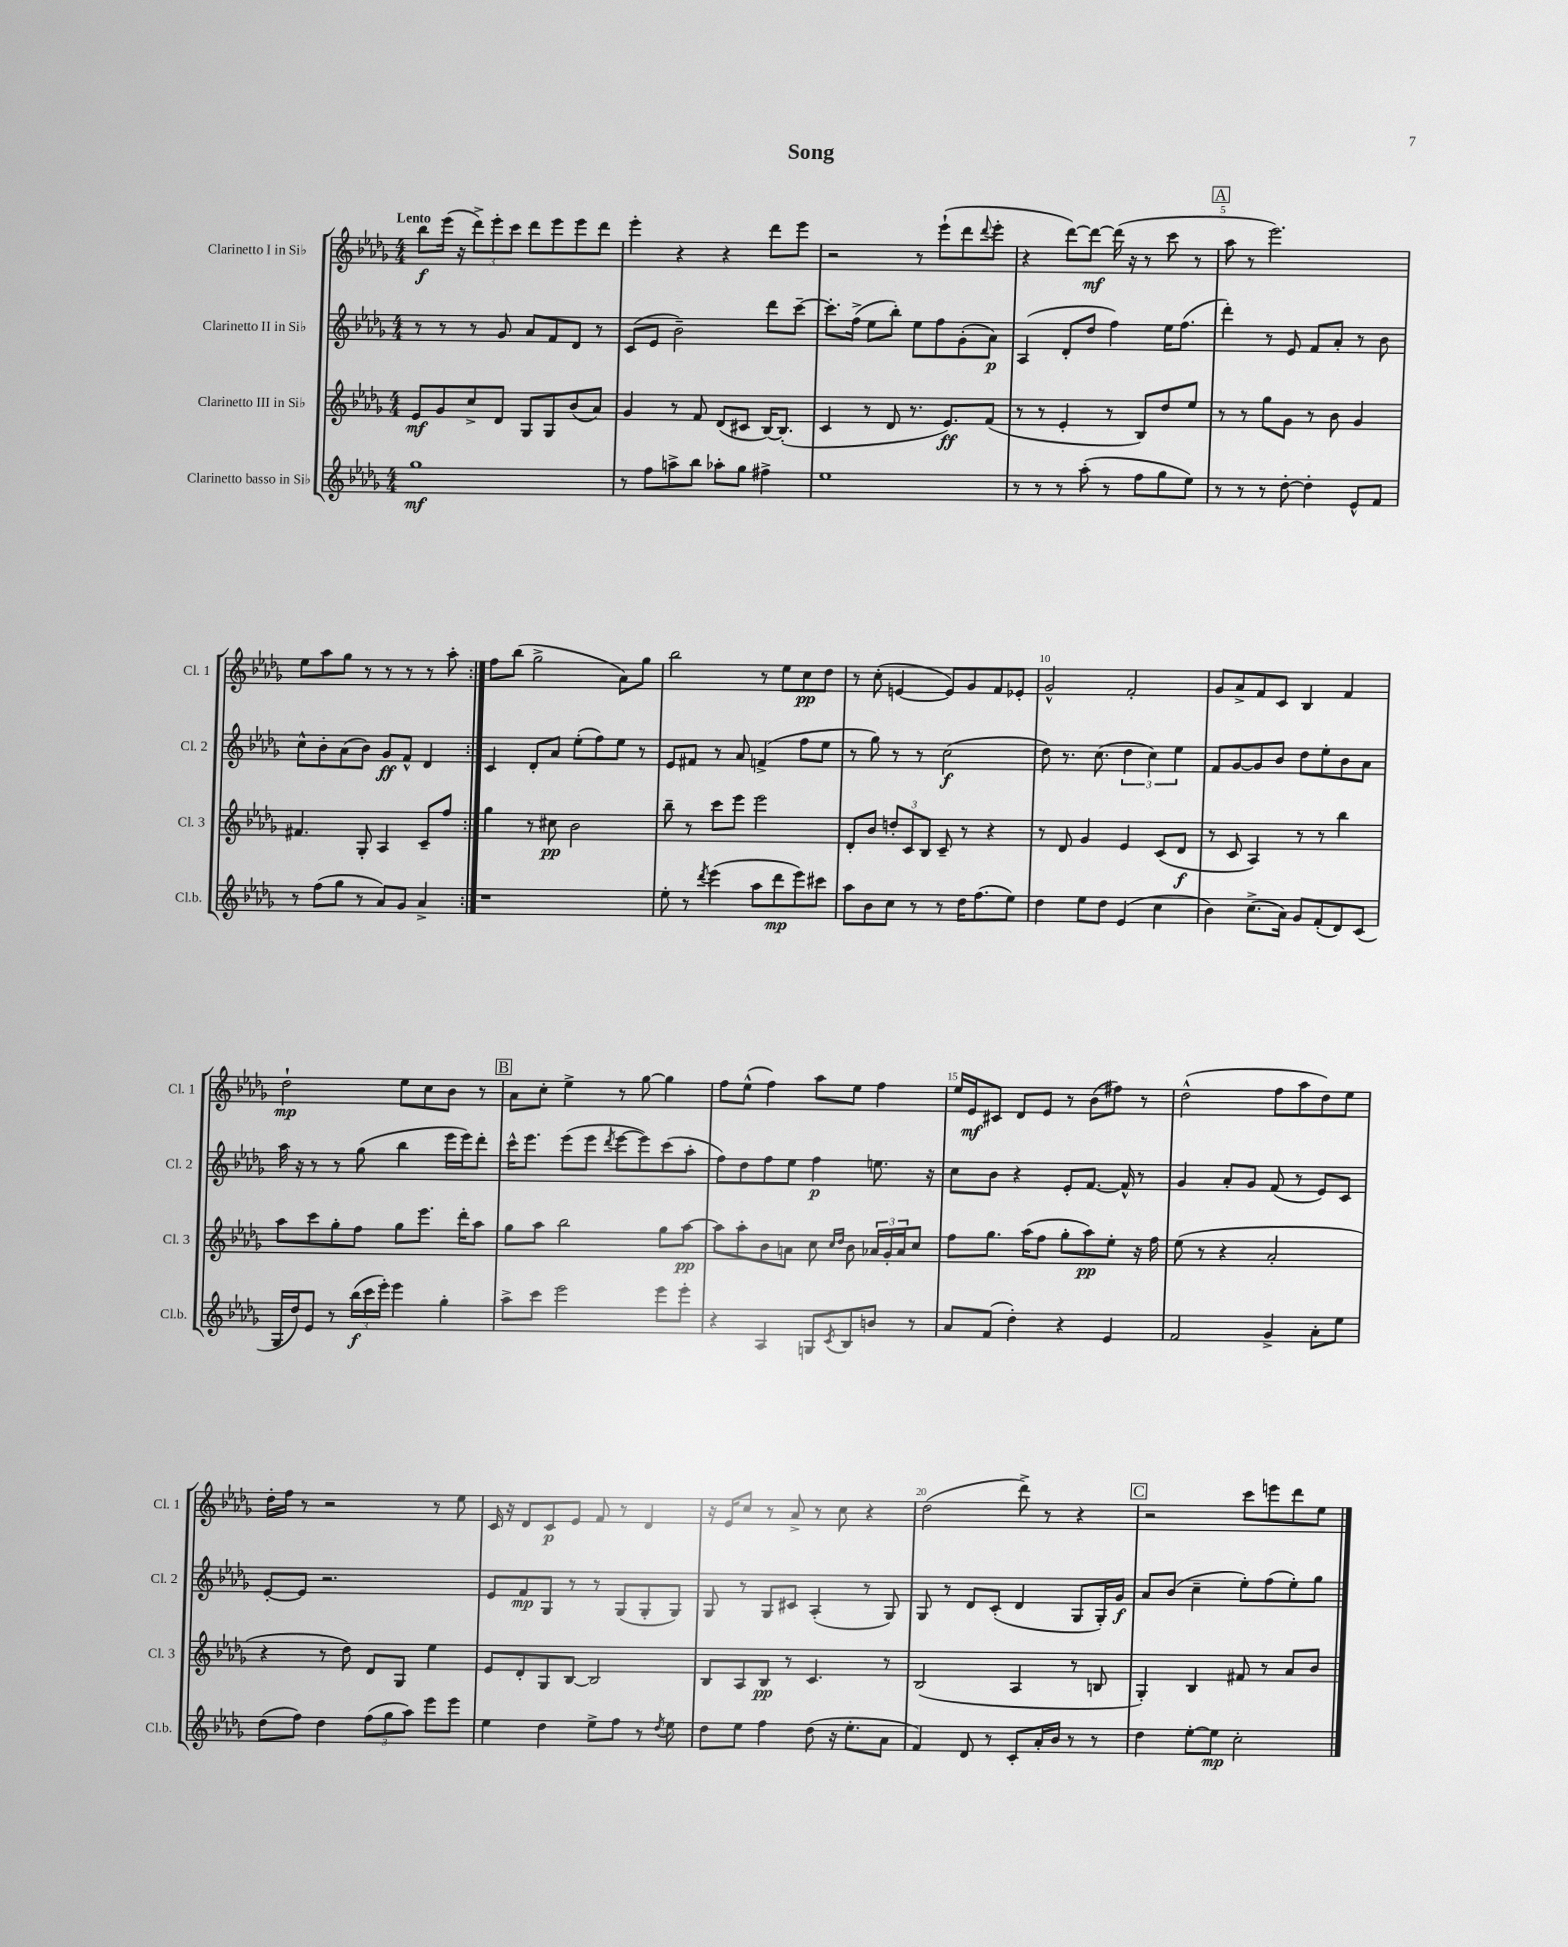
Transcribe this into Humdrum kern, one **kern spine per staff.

**kern	**dynam	**kern	**dynam	**kern	**dynam	**kern	**dynam
*part4	*part4	*part3	*part3	*part2	*part2	*part1	*part1
*staff4	*staff4	*staff3	*staff3	*staff2	*staff2	*staff1	*staff1
*I"Clarinetto basso in Si♭	*	*I"Clarinetto III in Si♭	*	*I"Clarinetto II in Si♭	*	*I"Clarinetto I in Si♭	*
*I'Cl.b.	*	*I'Cl. 3	*	*I'Cl. 2	*	*I'Cl. 1	*
*clefG2	*	*clefG2	*	*clefG2	*	*clefG2	*
*k[b-e-a-d-g-]	*	*k[b-e-a-d-g-]	*	*k[b-e-a-d-g-]	*	*k[b-e-a-d-g-]	*
*M4/4	*	*M4/4	*	*M4/4	*	*M4/4	*
=1	=1	=1	=1	=1	=1	=1	=1
!	!	!	!	!	!	!LO:TX:a:B:t=Lento	!
1gg-	mf	8e-/L	mf	8r	.	8bb-\L	f
.	.	8g-/	.	8r	.	(16eee-\Jk	.
.	.	.	.	.	.	16r	.
.	.	8cc^/	.	8r	.	12ddd-^\L)	.
.	.	.	.	.	.	12eee-'\	.
.	.	8d-/J	.	8g-/	.	.	.
.	.	.	.	.	.	12ccc\J	.
.	.	8G-/L	.	8a-/L	.	8ddd-\L	.
.	.	8G-/	.	8f/	.	8eee-\	.
.	.	(8b-/	.	8d-/J	.	8eee-\	.
.	.	8a-/J)	.	8r	.	8ddd-\J	.
=2	=2	=2	=2	=2	=2	=2	=2
8r	.	4g-/	.	(8c/L	.	4eee-'\	.
8ff\L	.	.	.	8e-/J	.	.	.
8aan^\	.	8r	.	2b-~\)	.	4r	.
8bb-\J	.	8f/	.	.	.	.	.
8aa-X'\L	.	(8d-/L	.	.	.	4r	.
8gg-\J	.	8c#X/J	.	.	.	.	.
4ff#X^\	.	[16B-/KL)	.	8ddd-\L	.	8ddd-\L	.
.	.	(8.B-'/J]	.	.	.	.	.
.	.	.	.	[8ccc~\J	.	8eee-\J	.
=3	=3	=3	=3	=3	=3	=3	=3
1ee-	.	4c/	.	8.ccc'\L]	.	2r	.
.	.	.	.	(16ff^\Jk	.	.	.
.	.	8r	.	8ee-\L	.	.	.
.	.	8d-/	.	8bb-'\J)	.	.	.
.	.	8.r	.	8ee-\L	.	8r	.
.	.	.	.	8ff\	.	(8eee-`\L	.
.	.	8.e-/L)	ff	.	.	.	.
.	.	.	.	(8g-'\	.	8ddd-\	.
.	.	.	.	.	.	8qqddd-/	.
.	.	(8f/J	.	8a-\J)	p	8eee-'\J	.
=4	=4	=4	=4	=4	=4	=4	=4
8r	.	8r	.	(4A-/	.	4r	.
8r	.	8r	.	.	.	.	.
8r	.	4e-'/	.	8d-'/L	.	[8ddd-\L)	.
(8aa-'\	.	.	.	8dd-/J	.	8ddd-\J_	mf
8r	.	8r	.	4ff\)	.	(16ddd-\]	.
.	.	.	.	.	.	16r	.
8ff\L	.	8B-/L)	.	.	.	8r	.
8gg-\	.	8dd-/	.	16ee-\KL	.	8ccc\	.
.	.	.	.	(8.ff\J	.	.	.
8ee-\J)	.	8ee-/J	.	.	.	8r	.
!!LO:REH:place=s1:t=A
=5	=5	=5	=5	=5	=5	=5	=5
8r	.	8r	.	4ddd-'\)	.	8aa-\	.
8r	.	8r	.	.	.	8r	.
8r	.	8gg-\L	.	8r	.	2.eee-\)	.
[8dd-'\	.	8g-\J	.	8e-/	.	.	.
4dd-'\]	.	8r	.	8f/L	.	.	.
.	.	8b-\	.	8a-'/J	.	.	.
8e-^^/L	.	4g-/	.	8r	.	.	.
8f/J	.	.	.	8b-\	.	.	.
!!LO:LB:g=z
=6	=6	=6	=6	=6	=6	=6	=6
8r	.	4.f#X/	.	8cc^^\L	.	8ee-\L	.
(8ff\L	.	.	.	8b-'\	.	8aa-\	.
8gg-\J	.	.	.	(8a-\	.	8gg-\J	.
8r	.	8G-'/	.	8b-\J)	.	8r	.
8a-/L)	.	4A-/	.	8g-/L	ff	8r	.
8g-/J	.	.	.	8f^^/J	.	8r	.
4a-^/	.	8c~/L	.	4d-/	.	8r	.
.	.	8ff/J	.	.	.	8aa-'\	.
=7:|!	=7:|!	=7:|!	=7:|!	=7:|!	=7:|!	=7:|!	=7:|!
1r	.	4gg-\	.	4c/	.	8ff\L	.
.	.	.	.	.	.	(8bb-\J	.
.	.	8r	.	8d-'/L	.	2gg-^\	.
.	.	8cc#X\	pp	8a-/J	.	.	.
.	.	2b-\	.	(8ee-'\L	.	.	.
.	.	.	.	8ff\)	.	.	.
.	.	.	.	8ee-\J	.	8a-\L)	.
.	.	.	.	8r	.	8gg-\J	.
=8	=8	=8	=8	=8	=8	=8	=8
8ee-'\	.	8bb-~\	.	8e-/L	.	2bb-\	.
8r	.	8r	.	8f#X/J	.	.	.
8qddd-/	.	.	.	.	.	.	.
(4eee-\	.	8ccc\L	.	8r	.	.	.
.	.	8eee-\J	.	8a-/	.	.	.
8aa-\L	.	2eee-\	.	(4fn^/	.	8r	.
8ddd-\	mp	.	.	.	.	8ee-\L	.
8eee-\)	.	.	.	8ff\L	.	8cc\	pp
8ccc#X\J	.	.	.	8ee-\J	.	8dd-\J	.
=9	=9	=9	=9	=9	=9	=9	=9
8aa-\L	.	8d-'/L	.	8r	.	8r	.
8b-\	.	8b-/J	.	8gg-\)	.	(8cc'\	.
8cc\J	.	12ddn'/L	.	8r	.	[4en/	.
.	.	12c/	.	.	.	.	.
8r	.	.	.	8r	.	.	.
.	.	12B-/J	.	.	.	.	.
8r	.	8c~/	.	(2cc\	f	8e/L])	.
16dd-\KL	.	8r	.	.	.	8g-/	.
(8.ff\	.	.	.	.	.	.	.
.	.	4r	.	.	.	8f/	.
8ee-\J)	.	.	.	.	.	8e-X'/J	.
=10	=10	=10	=10	=10	=10	=10	=10
4dd-\	.	8r	.	8dd-\)	.	2g-^^/	.
.	.	8d-/	.	8.r	.	.	.
8ee-\L	.	4g-/	.	.	.	.	.
.	.	.	.	(8.cc\	.	.	.
8dd-\J	.	.	.	.	.	.	.
(4e-/	.	4e-/	.	6dd-\	.	2f'/	.
.	.	.	.	6cc\)	.	.	.
4cc\	.	(8c/L	.	.	.	.	.
.	.	.	.	6ee-\	.	.	.
.	.	8d-/J	f	.	.	.	.
=11	=11	=11	=11	=11	=11	=11	=11
4b-\)	.	8r	.	8f/L	.	8g-/L	.
.	.	8c/	.	[8g-/	.	8a-^/	.
(8.cc^\L	.	4A-/)	.	8g-/]	.	8f/	.
.	.	.	.	8b-/J	.	8c/J	.
16a-\Jk)	.	.	.	.	.	.	.
8g-/L	.	8r	.	8dd-\L	.	4B-/	.
(8f'/	.	8r	.	8ee-'\	.	.	.
8d-/)	.	4bb-\	.	8b-\	.	4f/	.
(8c/J	.	.	.	8a-\J	.	.	.
!!LO:LB:g=z
=12	=12	=12	=12	=12	=12	=12	=12
16G-/LL	.	8aa-\L	.	16aa-\	.	2dd-`\	mp
16dd-/J)	.	.	.	16r	.	.	.
8e-/J	.	8ccc\	.	8r	.	.	.
8r	.	8gg-'\	.	8r	.	.	.
(24bb-\LL	f	8ff\J	.	(8gg-\	.	.	.
24ccc\	.	.	.	.	.	.	.
24eee-'\JJ)	.	.	.	.	.	.	.
4eee-\	.	8gg-\L	.	4bb-\	.	8ee-\L	.
.	.	8.eee-\J	.	.	.	8cc\	.
4gg-'\	.	.	.	16eee-\LL	.	8b-\J	.
.	.	16ddd-'\KL	.	16eee-\J)	.	.	.
.	.	8aa-\J	.	8ddd-'\J	.	8r	.
!!LO:REH:place=s1:t=B
=13	=13	=13	=13	=13	=13	=13	=13
8aa-^\L	.	8gg-\L	.	16ccc^^\KL	.	8a-\L	.
.	.	.	.	8.eee-\J	.	.	.
8ccc\J	.	8aa-\J	.	.	.	8cc'\J	.
2eee-\	.	2bb-\	.	(8eee-\L	.	4ee-^\	.
.	.	.	.	8eee-\J	.	.	.
.	.	.	.	8qddd-/	.	.	.
.	.	.	.	[8eee-\L	.	8r	.
.	.	.	.	8eee-\])	.	[8gg-\	.
8eee-\L	.	8gg-\L	.	(8ccc\	.	4gg-\]	.
8eee-'\J	.	[8aa-\J	pp	8aa-'\J	.	.	.
=14	=14	=14	=14	=14	=14	=14	=14
4r	.	8aa-\L]	.	8ff\L)	.	8ff\L	.
.	.	8aa-'\	.	8dd-\	.	(8ee-^^\J	.
4A-/	.	8b-\	.	8ff\	.	4ff\)	.
.	.	8an\J	.	8ee-\J	.	.	.
8Gn/L	.	8cc\	.	4ff\	p	8aa-\L	.
.	.	16qqcc/LL	.	.	.	.	.
8qc/	.	16qqdd-/JJ	.	.	.	.	.
8B-/	.	8b-\	.	.	.	8ee-\J	.
8bn/J	.	24a-X/LL	.	8.een\	.	4ff\	.
.	.	24g-'/	.	.	.	.	.
.	.	24a-/J	.	.	.	.	.
8r	.	8cc/J	.	.	.	.	.
.	.	.	.	16r	.	.	.
=15	=15	=15	=15	=15	=15	=15	=15
8a-/L	.	8ff\L	.	8cc\L	.	16ee-/LL	.
.	.	.	.	.	.	16e-/J	mf
(8f/J	.	8.gg-\J	.	8b-\J	.	8c#X/J	.
4dd-'\)	.	.	.	4r	.	8d-/L	.
.	.	(16aa-\KL	.	.	.	.	.
.	.	8ff\J	.	.	.	8e-/J	.
4r	.	8gg-'\L	.	8e-'/L	.	8r	.
.	.	8aa-\)	pp	[8.f/J	.	(8b-\L	.
4e-/	.	8ee-'\J	.	.	.	8ff#X\J)	.
.	.	.	.	16f^^/]	.	.	.
.	.	16r	.	8r	.	8r	.
.	.	16ff\	.	.	.	.	.
=16	=16	=16	=16	=16	=16	=16	=16
2f/	.	(8ee-\	.	4g-/	.	(2dd-^^\	.
.	.	8r	.	.	.	.	.
.	.	4r	.	8a-'/L	.	.	.
.	.	.	.	8g-/J	.	.	.
4g-^/	.	2a-'/	.	(8f/	.	8ff\L	.
.	.	.	.	8r	.	8aa-\	.
8a-'\L	.	.	.	8e-/L)	.	8dd-\)	.
8ee-\J	.	.	.	8c/J	.	8ee-\J	.
!!LO:LB:g=z
=17	=17	=17	=17	=17	=17	=17	=17
(8dd-\L	.	4r	.	[8e-'/L	.	16dd-'\LL	.
.	.	.	.	.	.	16ff\JJ	.
8ff\J)	.	.	.	8e-/J]	.	8r	.
4dd-\	.	8r	.	2.r	.	2r	.
.	.	8dd-\)	.	.	.	.	.
(12ff\L	.	8d-/L	.	.	.	.	.
12gg-\	.	.	.	.	.	.	.
.	.	8G-/J	.	.	.	.	.
12aa-\J)	.	.	.	.	.	.	.
8eee-\L	.	4ee-\	.	.	.	8r	.
8eee-\J	.	.	.	.	.	8ee-\	.
=18	=18	=18	=18	=18	=18	=18	=18
4ee-\	.	8e-/L	.	8e-/L	.	16c/	.
.	.	.	.	.	.	16r	.
.	.	8d-'/	.	8f/	mp	8d-/L	.
4dd-\	.	8G-/	.	8G-/J	.	8c/	p
.	.	[8B-/J	.	8r	.	8e-/J	.
8ee-^\L	.	2B-/]	.	8r	.	8f/	.
8ff\J	.	.	.	(8G-/L	.	8r	.
8r	.	.	.	8G-'/	.	4d-/	.
8qdd-/	.	.	.	.	.	.	.
8ee-\	.	.	.	8G-/J)	.	.	.
=19	=19	=19	=19	=19	=19	=19	=19
8dd-\L	.	8B-/L	.	8G-/	.	16r	.
.	.	.	.	.	.	16e-/KL	.
8ee-\J	.	8A-/	.	8r	.	8cc/J	.
4ff\	.	8B-/J	pp	8G-/L	.	8r	.
.	.	8r	.	8c#X/J	.	8a-^/	.
(8dd-\	.	4.c/	.	(4A-'/	.	8r	.
16r	.	.	.	.	.	8cc\	.
8.ee-'\L	.	.	.	.	.	.	.
.	.	.	.	8r	.	4r	.
8a-\J	.	8r	.	8G-/)	.	.	.
=20	=20	=20	=20	=20	=20	=20	=20
4f/)	.	(2B-/	.	8G-/	.	(2dd-\	.
.	.	.	.	8r	.	.	.
8d-/	.	.	.	8d-/L	.	.	.
8r	.	.	.	(8c'/J	.	.	.
8c'/L	.	4A-/	.	4d-/	.	8ddd-^\)	.
16a-'/L	.	.	.	.	.	8r	.
16b-/JJ	.	.	.	.	.	.	.
8r	.	8r	.	8G-/L	.	4r	.
8r	.	8Bn/	.	16G-'/L)	.	.	.
.	.	.	.	16g-/JJ	f	.	.
!!LO:REH:place=s1:t=C
=21	=21	=21	=21	=21	=21	=21	=21
4dd-\	.	4G-'/)	.	8a-/L	.	2r	.
.	.	.	.	(8b-/J	.	.	.
[8ee-'\L	.	4B-/	.	4cc~\	.	.	.
8ee-\J]	mp	.	.	.	.	.	.
2cc'\	.	8f#X/	.	8ee-'\L)	.	8ccc\L	.
.	.	8r	.	(8ff\	.	8eeen\	.
.	.	8a-/L	.	8ee-'\)	.	8ddd-\	.
.	.	8b-/J	.	8gg-\J	.	8ee-\J	.
==	==	==	==	==	==	==	==
*-	*-	*-	*-	*-	*-	*-	*-
